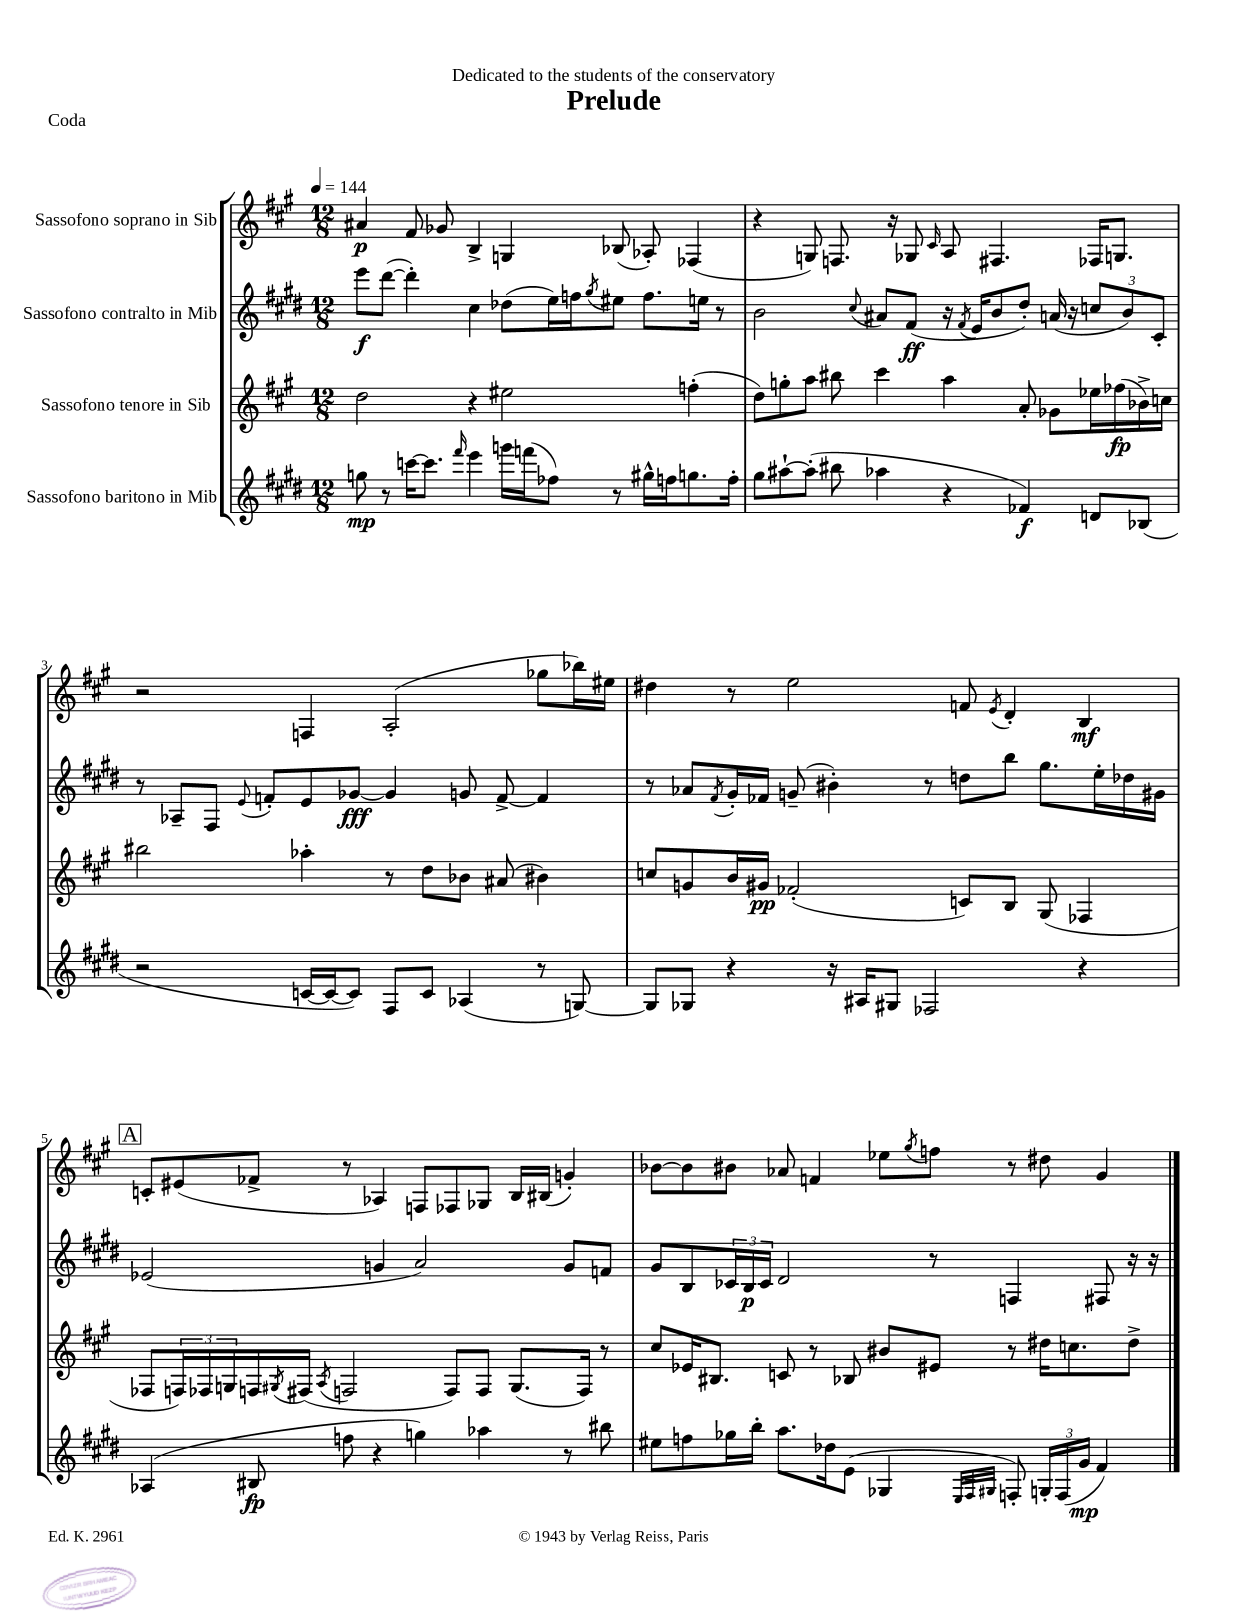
\header { title = "Prelude" dedication = "Dedicated to the students of the conservatory" piece = "Coda" }
<<
\new StaffGroup <<
\new Staff = "s0" \with { instrumentName = "Sassofono soprano in Sib" } {
    \clef treble \key a \major \numericTimeSignature \time 12/8 \tempo 4 = 144
    ais'4\p fis'8 ges'8 b4-> g4 bes8( aes8-.) fes4( |
    r4 g8) f8. r16 ges8 \grace { cis'16 } a8 fis4. fes16 g8. |
    r2 f4 a2-.( ges''8 bes''16) eis''16 |
    dis''4 r8 e''2 f'8 \acciaccatura { e'8 } d'4-. b4\mf |
    \mark \markup { \box "A" } c'8-. eis'8( fes'8-> r8 aes4) f8 fes8 ges8 b16 bis16( g'4-.) |
    bes'8~ bes'8 bis'8 aes'8 f'4 ees''8 \acciaccatura { gis''8 } f''8 r8 dis''8 gis'4 \bar "|." |
}
\new Staff = "s1" \with { instrumentName = "Sassofono contralto in Mib" } {
    \clef treble \key e \major \numericTimeSignature \time 12/8
    e'''8\f dis'''8~( dis'''4-.) cis''4 des''8( e''16) f''16 \acciaccatura { gis''8 } eis''8 f''8. e''16 r8 |
    b'2 \appoggiatura { cis''8 } ais'8 fis'8\ff( r16 \acciaccatura { fis'8 } e'16 b'8 dis''8-.) a'16( r16 \tuplet 3/2 { c''8 b'8) cis'8-. } |
    r8 aes8-- fis8 \appoggiatura { e'8 } f'8-. e'8 ges'8~\fff ges'4 g'8 f'8~-> f'4 |
    r8 aes'8 \acciaccatura { fis'8 } gis'16-. fes'16 g'8--( bis'4-.) r8 d''8 b''8 gis''8. e''16-. des''16 gis'16 |
    \mark \markup { \box "A" } ees'2( g'4 a'2) g'8 f'8 |
    gis'8 b8 \tuplet 3/2 { ces'16 b16\p ces'16 } dis'2 r8 f4 fis8 r16 r16 \bar "|." |
}
\new Staff = "s2" \with { instrumentName = "Sassofono tenore in Sib" } {
    \clef treble \key a \major \numericTimeSignature \time 12/8
    d''2 r4 eis''2 f''4-.( |
    d''8) g''8-. a''8 bis''8 cis'''4 a''4 a'8-. ges'8 ees''16 fes''16\fp( bes'16->) c''16 |
    bis''2 aes''4-. r8 d''8 bes'8 ais'8( bis'4) |
    c''8 g'8 b'16 gis'16\pp fes'2-.( c'8) b8 gis8( fes4 |
    \mark \markup { \box "A" } fes8 \tuplet 3/2 { f16) fes16 g16 } f16 \acciaccatura { gis8 } fis16( \acciaccatura { a8 } f2 f8) f8 gis8.( f16) r8 |
    cis''8 ees'16 bis8. c'8 r8 bes8 bis'8 eis'8 r8 dis''16 c''8. dis''8-> \bar "|." |
}
\new Staff = "s3" \with { instrumentName = "Sassofono baritono in Mib" } {
    \clef treble \key e \major \numericTimeSignature \time 12/8
    g''8\mp r8 c'''16~ c'''8. \grace { fis'''16 } e'''4 g'''16 f'''16( fes''8) r8 gis''16-^ f''16 g''8. f''16-. |
    gis''8 ais''8~-! ais''8-.( bis''8 aes''4 r4 fes'4\f) d'8 bes8( |
    r2 c'16~ c'16~ c'8) fis8 c'8 aes4( r8 g8~) |
    g8 ges8 r4 r16 ais16 gis8 fes2 r4 |
    \mark \markup { \box "A" } aes4( bis8\fp f''8 r4 g''4) aes''4 r8 bis''8 |
    eis''8 f''8 ges''16 b''16-. a''8. des''16 e'8( ges4 \grace { e32 fis32 gis32 } f8-.) \tuplet 3/2 { g16-. f16( gis'16\mp } fis'4) \bar "|." |
}
>>
>>
